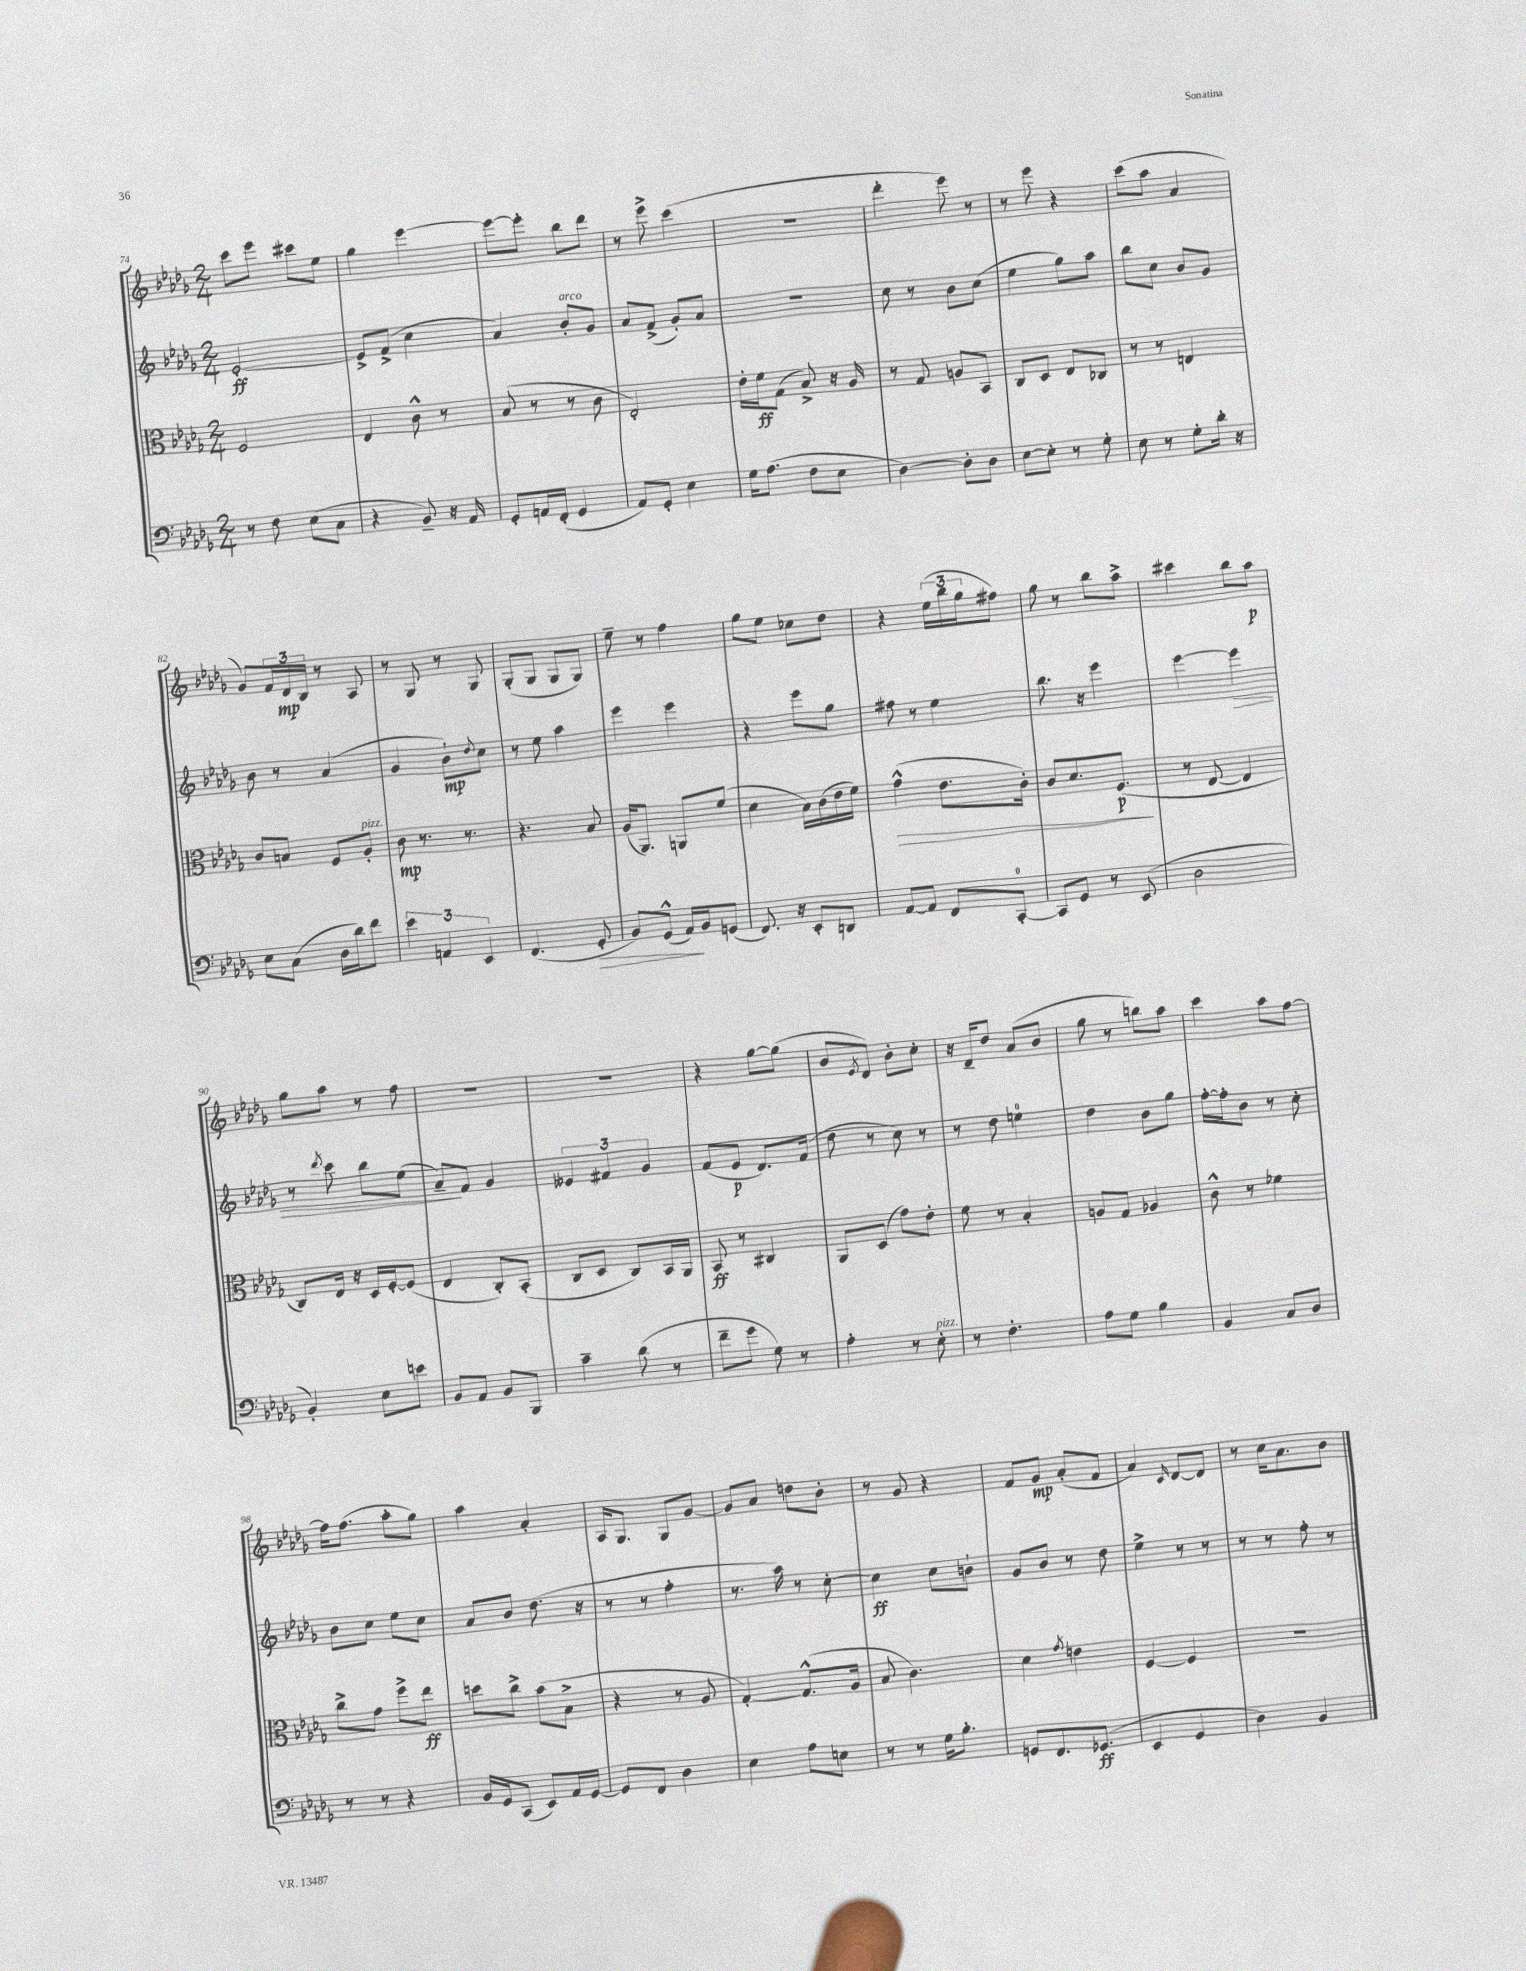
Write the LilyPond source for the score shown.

<<
\new StaffGroup <<
\new Staff = "s0" {
    \clef treble \key des \major \numericTimeSignature \time 2/4
    c'''8 ees'''8 cis'''8 ees''8 |
    ges''4 ees'''4~ |
    ees'''8~ ees'''8-. bes''8 des'''8 |
    r8 ees'''8-> c'''4( |
    r2 |
    des'''4-. ees'''8) r8 |
    r8 ees'''8 r4 |
    c'''8( aes''8 aes'4 |
    ges'8) \tuplet 3/2 { f'16 des'16\mp bes16 } r8 aes8 |
    r8 ges8 r8 ges8 |
    ges8-.( ges8 ges8 ges8) |
    ees''8-- r8 f''4 |
    ges''8 ees''8 ces''8 des''8 |
    r4 \tuplet 3/2 { ees''16( bes''16 ges''16 } fis''8) |
    ges''8 r8 bes''8 aes''8-> |
    cis'''4 bes''8 aes''8\p |
    ges''8 aes''8 r8 f''8 |
    R2 |
    R2 |
    r4 ges''8~ ges''8( |
    bes'8 \acciaccatura { ees'8 } des'8) bes'8-. c''8-. |
    r16 des'16-- des''8 aes'8( bes'8 |
    ges''8 r8 b''8) aes''8 |
    c'''4 aes''8 f''8~ |
    f''16 f''8.( aes''8-. ges''8) |
    aes''4 aes'4-. |
    aes16 ges8. ges8 ges'8~ |
    ges'8 aes'8 d''8 bes'8-. |
    r8 ges'8 r4 |
    f'8 ges'8\mp aes'8-.( f'8 |
    aes'4) \grace { c'16 } des'8~ des'8 |
    r8 c''16 aes'8. bes'8 \bar "|." |
}
\new Staff = "s1" {
    \clef treble \key des \major \numericTimeSignature \time 2/4
    ees'2~-.\ff |
    ees'8-> f'8->( c''4 |
    aes'4) bes'8-.^\markup { \italic "arco" } ges'8 |
    aes'8 f'8->( ges'8-.) aes'8 |
    r2 |
    c''8 r8 bes'8 c''8( |
    ees''4 ges''8) aes''8 |
    bes''8 c''8 bes'8 ges'8 |
    bes'8 r8 aes'4( |
    ges'4 bes'8-!\mp) \appoggiatura { des''8 } c''8 |
    r8 ees''8 aes''4 |
    ees'''4 ees'''4 |
    r4 ees'''8 ges''8 |
    fis''8 r8 ees''4 |
    bes''8. r16 ees'''4 |
    ees'''4~ ees'''4\> |
    r8 \acciaccatura { des'''8 } c'''8 bes''8 ees''8( |
    aes'8--\!) f'8 ges'4 |
    \tuplet 3/2 { eeses'4 fis'4 ges'4 } |
    f'8( ees'8\p des'8.) f'16( |
    des''8 r8 c''8) r8 |
    r8 des''8 e''4-0 |
    des''4 bes'8 ges''8 |
    f''16~-. f''16-. bes'8 r8 c''8-. |
    bes'8 c''8 ees''8 c''8 |
    aes'8 bes'8 des''8.( r16 |
    r8 r8 f''4-. |
    r8. aes''16) r8 c''8~-. |
    c''4\ff c''8 b'8-! |
    ges'8 bes'8 r8 des''8 |
    ees''4-> r8 r8 |
    r8 r8 f''8-. r8 \bar "|." |
}
\new Staff = "s2" {
    \clef alto \key des \major \numericTimeSignature \time 2/4
    f2 |
    ees4 c'8-^ r8 |
    bes8( r8 r8 c'8 |
    ees2-.) |
    ees'16-. f'16\ff ges8( bes8->) r16 aes16 |
    r8 ges8 a8 bes,8 |
    c8 des8 ees8 ces8 |
    r8 r8 e4 |
    c'8 b8 f8 aes8-.^\markup { \italic "pizz." } |
    c'8\mp r8. r8. |
    r4. bes8 |
    aes16( aes,8.) a,8 f'8( |
    des'4 bes16) c'16( ees'16 f'16) |
    ges'4-^\>( ees'8. c'16-.) |
    c'8 des'8. f8.\p\!( |
    r8 ees8~ ees4 |
    c8) ees16 r16 des16 f16~-. f8( |
    ees4 c8-.) bes,8-.( |
    c8 des8 c8) bes,16 aes,16 |
    bes,8\ff r8 cis4 |
    aes,8 des8( ges'8) ees'8-. |
    f'8 r8 bes4-. |
    a8 ges8 aes4 |
    c'8-^ r8 fes'4 |
    c''8-> ges'8 f''8-> ees''8\ff |
    d''8 c''8-> bes'8( bes8-> |
    r4 r8 aes8 |
    ges4~-.) ges8.-^( aes16 |
    bes8 c'4.) |
    des'4 \acciaccatura { ges'8 } e'4 |
    f4~ f4 |
    R2 \bar "|." |
}
\new Staff = "s3" {
    \clef bass \key des \major \numericTimeSignature \time 2/4
    r8 f8 ees8( c8 |
    r4 bes,8--) r16 aes,16 |
    ges,8-. a,16 f,16-.( ges,4 |
    aes,8) ges,8-. ees4 |
    ges16 aes8.( f8 ees8 |
    des4~) des8-. des8 |
    ees8~ ees8-. r8 ges8-. |
    ees8 r8 ges8-. des'16-. r16 |
    ees8 c8( des16 des'16) f'8 |
    \tuplet 3/2 { ees'4 a,4 ees,4 } |
    f,4.( ges,8-.\> |
    bes,8) ges,8-^( aes,16\!) bes,16 g,8( |
    f,8.) r16 ees,8-. d,8 |
    aes,8~ aes,8 f,8 c,8-0~-. |
    c,8 ges,8 r8 ees,8( |
    des2 |
    bes,4-.) ees8 e'8 |
    bes,8 aes,8 bes,8 bes,,8 |
    c'4-- des'8( r8 |
    f'8-- ges'8 ges8) r8 |
    aes4-. r8 ees8-.^\markup { \italic "pizz." } |
    r8 f4.-. |
    aes8 ges8 bes4 |
    bes,4 c8 des8 |
    r8 r8 r4 |
    bes,16 ges,16 c,8( ees,8) aes,16 ges,16~ |
    ges,8 f,8 des4 |
    ees4 aes8 e8 |
    r8 r8 ges16 bes8.-. |
    g,8 f,8. ges,8.\ff( |
    ees,4 ges,4 |
    des4) bes,4 \bar "|." |
}
>>
>>
\layout { \context { \Score currentBarNumber = #74 } }
